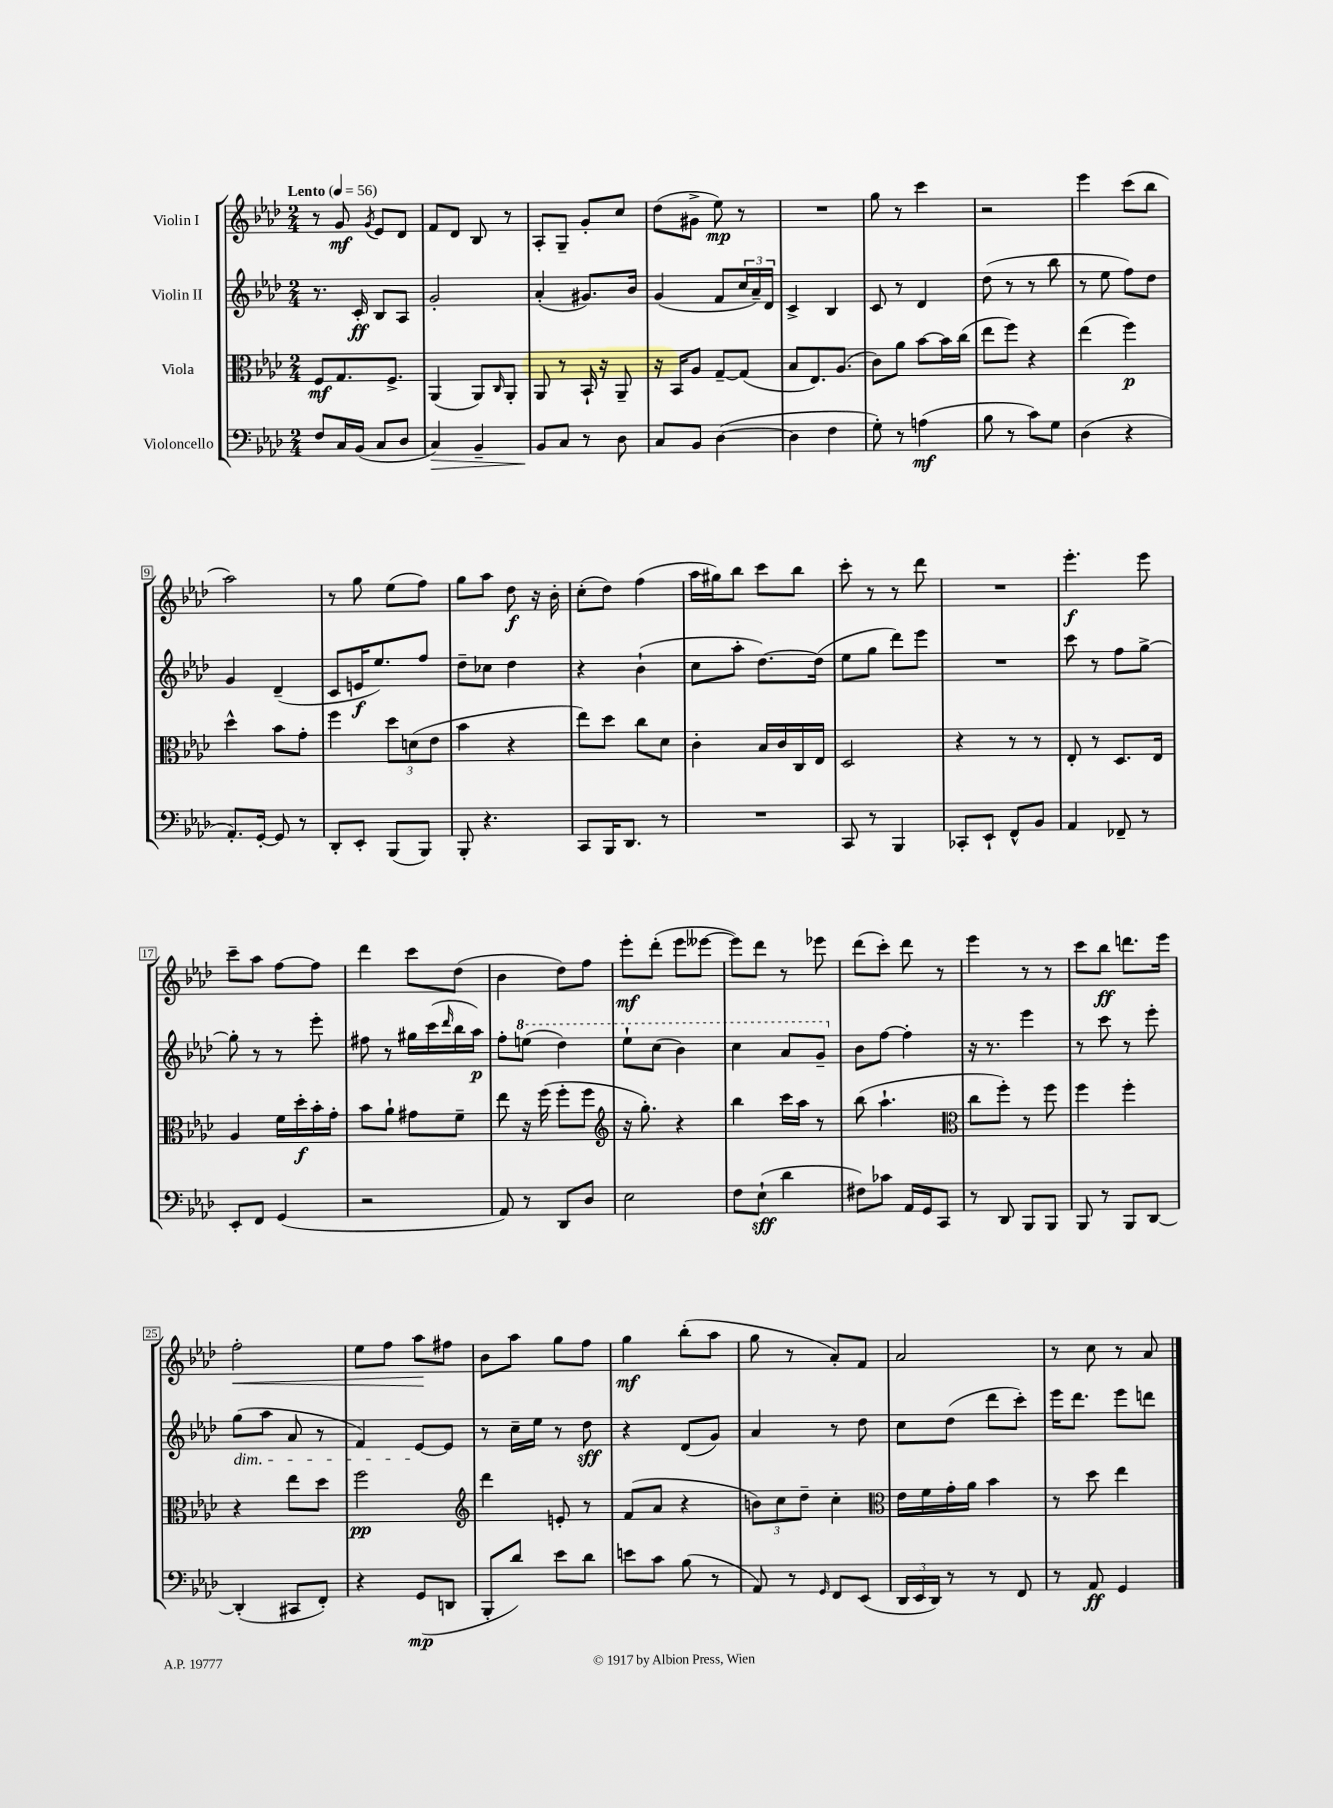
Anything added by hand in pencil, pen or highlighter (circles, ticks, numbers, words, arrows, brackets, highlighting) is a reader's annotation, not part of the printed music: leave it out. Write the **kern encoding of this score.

**kern	**dynam	**kern	**dynam	**kern	**dynam	**kern	**dynam
*part4	*part4	*part3	*part3	*part2	*part2	*part1	*part1
*staff4	*staff4	*staff3	*staff3	*staff2	*staff2	*staff1	*staff1
*I"Violoncello	*	*I"Viola	*	*I"Violin II	*	*I"Violin I	*
*clefF4	*	*clefC3	*	*clefG2	*	*clefG2	*
*k[b-e-a-d-]	*	*k[b-e-a-d-]	*	*k[b-e-a-d-]	*	*k[b-e-a-d-]	*
*M2/4	*	*M2/4	*	*M2/4	*	*M2/4	*
*MM56	*	*MM56	*	*MM56	*	*MM56	*
=1	=1	=1	=1	=1	=1	=1	=1
!	!	!	!	!	!	!LO:TX:a:B:t=Lento	!
8F/L	.	8F/L	mf	8.r	.	8r	.
16C/L	.	8.G/	.	.	.	8g/	mf
(16BB-/JJ	.	.	.	16c'/	ff	.	.
.	.	.	.	.	.	8qg/	.
8C/L	.	.	.	8B-/L	.	8e-/L	.
.	.	8.F^/J	.	.	.	.	.
8D-/J	.	.	.	8A-/J	.	8d-/J	.
=2	=2	=2	=2	=2	=2	=2	=2
!	!LO:HP:b	!	!	!	!	!	!
4C/)	>	(4AA-/	.	2g'/	.	8f/L	.
.	.	.	.	.	.	8d-/J	.
4BB-~/	.	8AA-/L)	.	.	.	8B-/	.
.	.	16qqC/	.	.	.	.	.
.	.	8AA-'/J	.	.	.	8r	.
=3	=3	=3	=3	=3	=3	=3	=3
8BB-/L	.	8AA-/	.	(4a-'/	.	8A-'/L	.
8C/J	]	8r	.	.	.	8G~/J	.
8r	.	16BB-`/	.	8.g#X/L)	.	8g'/L	.
.	.	16r	.	.	.	.	.
8D-\	.	8AA-~/	.	.	.	8cc/J	.
.	.	.	.	16b-/Jk	.	.	.
=4	=4	=4	=4	=4	=4	=4	=4
8C/L	.	16r	.	(4g/	.	(8dd-\L	.
.	.	16BB-/KL	.	.	.	.	.
8BB-/J	.	8A-/J	.	.	.	8g#X^\J	.
([4D-\	.	[8G~/L	.	8f/L	.	8ee-\)	mp
.	.	(8G/J]	.	24cc/L	.	8r	.
.	.	.	.	24a-~/)	.	.	.
.	.	.	.	24d-/JJ	.	.	.
=5	=5	=5	=5	=5	=5	=5	=5
4D-\]	.	8B-/L	.	4c^/	.	2r	.
.	.	8.E-/)	.	.	.	.	.
4F\	.	.	.	4B-/	.	.	.
.	.	(8.A-/J	.	.	.	.	.
=6	=6	=6	=6	=6	=6	=6	=6
8G'\)	.	8c\L)	.	8c/	.	8gg\	.
8r	.	8a-\J	.	8r	.	8r	.
(4An\	mf	[8b-\L	.	4d-/	.	4ccc\	.
.	.	16b-\L]	.	.	.	.	.
.	.	(16cc\JJ	.	.	.	.	.
=7	=7	=7	=7	=7	=7	=7	=7
8B-\	.	8ee-\L	.	(8dd-\	.	2r	.
8r	.	8ff\J)	.	8r	.	.	.
8c\L)	.	4r	.	8r	.	.	.
8G\J	.	.	.	8bb-\	.	.	.
=8	=8	=8	=8	=8	=8	=8	=8
(4D-\	.	(4ee-\	.	8r	.	4eee-\	.
.	.	.	.	8ee-\	.	.	.
4r	.	4ff\)	p	8ff\L)	.	(8ccc\L	.
.	.	.	.	8dd-\J	.	8bb-\J	.
!!LO:LB:g=z
=9	=9	=9	=9	=9	=9	=9	=9
8.AA-'/L)	.	4dd-^^\	.	4g/	.	2aa-\)	.
[16GG'/Jk	.	.	.	.	.	.	.
8GG/]	.	8b-\L	.	(4d-~/	.	.	.
8r	.	8g'\J	.	.	.	.	.
=10	=10	=10	=10	=10	=10	=10	=10
8DD-'/L	.	4ff\	.	8c/L	.	8r	.
8EE-'/J	.	.	.	16en/K	f	8gg\	.
.	.	.	.	8.ee-/)	.	.	.
(8BBB-/L	.	12dd-\L	.	.	.	(8ee-\L	.
.	.	(12dn\	.	.	.	.	.
8BBB-/J)	.	.	.	8ff/J	.	8ff\J)	.
.	.	12e-\J	.	.	.	.	.
=11	=11	=11	=11	=11	=11	=11	=11
8BBB-'/	.	4b-\	.	8dd-~\L	.	8gg\L	.
4.r	.	.	.	8cc-X\J	.	8aa-\J	.
.	.	4r	.	4dd-\	.	8dd-\	f
.	.	.	.	.	.	16r	.
.	.	.	.	.	.	16b-'\	.
=12	=12	=12	=12	=12	=12	=12	=12
8CC/L	.	8ee-\L)	.	4r	.	(8cc'\L	.
16BBB-/K	.	8dd-\J	.	.	.	8dd-\J)	.
8.DD-/J	.	.	.	.	.	.	.
.	.	8cc\L	.	(4b-`\	.	(4ff\	.
8r	.	8d-\J	.	.	.	.	.
=13	=13	=13	=13	=13	=13	=13	=13
2r	.	4c'\	.	8cc\L	.	16aa-\LL	.
.	.	.	.	.	.	16gg#X\J)	.
.	.	.	.	8aa-'\J	.	8bb-\J	.
.	.	16B-/LL	.	[8.dd-\L)	.	8ccc\L	.
.	.	16c/	.	.	.	.	.
.	.	16C/	.	.	.	8bb-\J	.
.	.	16E-/JJ	.	(16dd-\Jk]	.	.	.
=14	=14	=14	=14	=14	=14	=14	=14
8CC/	.	2D-/	.	8ee-\L	.	8ccc'\	.
8r	.	.	.	8gg\J	.	8r	.
4BBB-/	.	.	.	8ddd-\L)	.	8r	.
.	.	.	.	8eee-\J	.	8ddd-\	.
=15	=15	=15	=15	=15	=15	=15	=15
8CC-X'/L	.	4r	.	2r	.	2r	.
8EE-`/J	.	.	.	.	.	.	.
8FF^^/L	.	8r	.	.	.	.	.
8BB-/J	.	8r	.	.	.	.	.
=16	=16	=16	=16	=16	=16	=16	=16
4AA-/	.	8E-'/	.	8ccc\	.	4.eee-'\	f
.	.	8r	.	8r	.	.	.
8FF-X~/	.	8.D-/L	.	8ff\L	.	.	.
8r	.	.	.	[8gg^\J	.	8eee-\	.
.	.	16E-/Jk	.	.	.	.	.
!!LO:LB:g=z
=17	=17	=17	=17	=17	=17	=17	=17
8EE-'/L	.	4A-/	.	8gg'\]	.	8ccc~\L	.
8FF/J	.	.	.	8r	.	8aa-\J	.
(4GG/	.	16f\LL	.	8r	.	[8ff\L	.
.	.	16dd-'\	f	.	.	.	.
.	.	16b-'\	.	8eee-'\	.	8ff\J]	.
.	.	16g'\JJ	.	.	.	.	.
=18	=18	=18	=18	=18	=18	=18	=18
2r	.	8b-\L	.	8ff#X\	.	4ddd-\	.
.	.	8a-`\J	.	8r	.	.	.
.	.	8g#X\L	.	16gg#X\LL	.	8ccc\L	.
.	.	.	.	(16ccc\	.	.	.
.	.	.	.	16qqddd-/	.	.	.
.	.	8f~\J	.	16bb-\	.	(8dd-\J	.
.	.	.	.	16aa-\JJ)	p	.	.
=19	=19	=19	=19	=19	=19	=19	=19
8AA-/)	.	8ee-\	.	8ff'\L	.	4b-\	.
*	*	*	*	*8va	*	*	*
8r	.	16r	.	(8eeen\J	.	.	.
.	.	(16ff\	.	.	.	.	.
8DD-/L	.	8ff'\L	.	4ddd-\)	.	8dd-\L)	.
8D-/J	.	8ff\J	.	.	.	8ff\J	.
=20	=20	=20	=20	=20	=20	=20	=20
*	*	*clefG2	*	*	*	*	*
2E-\	.	16r	.	8eee-`\L	.	8eee-'\L	mf
.	.	8.gg'\)	.	.	.	.	.
.	.	.	.	(8ccc\J	.	(8ddd-'\J	.
.	.	4r	.	4bb-\)	.	8eee-\L	.
.	.	.	.	.	.	[8eee--X\J	.
=21	=21	=21	=21	=21	=21	=21	=21
8F\L	.	4bb-\	.	4ccc\	.	8eee--\L])	.
(8E-`\J	sff	.	.	.	.	8ddd-\J	.
4d-\	.	16ccc\LL	.	8aa-/L	.	8r	.
.	.	16aa-\JJ	.	.	.	.	.
.	.	8r	.	8gg~/J	.	8eee-X\	.
=22	=22	=22	=22	=22	=22	=22	=22
*	*	*	*	*X8va	*	*	*
8F#X\L)	.	(8bb-\	.	8b-\L	.	(8ddd-\L	.
8c-X\J	.	4.aa-`\	.	[8ff\J	.	8ccc'\J)	.
16AA-/LL	.	.	.	4ff'\]	.	8ddd-\	.
16GG/J	.	.	.	.	.	.	.
8CC/J	.	.	.	.	.	8r	.
=23	=23	=23	=23	=23	=23	=23	=23
*	*	*clefC3	*	*	*	*	*
8r	.	8cc\L	.	16r	.	4eee-\	.
.	.	.	.	8.r	.	.	.
8DD-/	.	8ff'\J)	.	.	.	.	.
8BBB-/L	.	8r	.	4eee-\	.	8r	.
8BBB-/J	.	8ff\	.	.	.	8r	.
=24	=24	=24	=24	=24	=24	=24	=24
8BBB-/	.	4ff\	.	8r	.	8ccc\L	.
8r	.	.	.	8ccc\	.	8bb-\J	ff
8BBB-/L	.	4ff'\	.	8r	.	8.dddn\L	.
[8DD-/J	.	.	.	8eee-'\	.	.	.
.	.	.	.	.	.	16eee-\Jk	.
!!LO:LB:g=z
=25	=25	=25	=25	=25	=25	=25	=25
!	!	!	!	!LO:TX:b:i:t=dim.	!	!	!
!	!	!	!	!	!	!	!LO:HP:b
(4DD-'/]	.	4r	.	(8gg\L	.	2ff'\	<
.	.	.	.	8aa-\J	.	.	.
8CC#X/L	.	8ee-\L	.	8a-/	.	.	.
8FF'/J)	.	8dd-\J	.	8r	.	.	.
=26	=26	=26	=26	=26	=26	=26	=26
4r	.	2ff\	pp	4f/)	.	8ee-\L	.
.	.	.	.	.	.	8ff\J	.
(8GG/L	mp	.	.	[8e-/L	.	8aa-\L	.
8DDn/J	.	.	.	8e-/J]	.	8ff#X\J	[
=27	=27	=27	=27	=27	=27	=27	=27
*	*	*clefG2	*	*	*	*	*
8BBB-'/L	.	4ddd-\	.	8r	.	8b-\L	.
8d-/J)	.	.	.	16cc~\LL	.	8aa-\J	.
.	.	.	.	16ee-\JJ	.	.	.
8e-\L	.	8en'/	.	8r	.	8gg\L	.
8d-\J	.	8r	.	8dd-\	sff	8ff\J	.
=28	=28	=28	=28	=28	=28	=28	=28
8en\L	.	(8f/L	.	4r	.	4gg\	mf
8c\J	.	8a-/J	.	.	.	.	.
(8B-\	.	4r	.	(8d-/L	.	(8bb-'\L	.
8r	.	.	.	8g/J)	.	8aa-\J	.
=29	=29	=29	=29	=29	=29	=29	=29
8AA-/)	.	12bn\L)	.	4a-/	.	8gg\	.
.	.	12cc\	.	.	.	.	.
8r	.	.	.	.	.	8r	.
.	.	12dd-~\J	.	.	.	.	.
16qqGG/	.	.	.	.	.	.	.
8FF/L	.	4cc'\	.	8r	.	8a-'/L)	.
(8EE-/J	.	.	.	8dd-\	.	8f/J	.
=30	=30	=30	=30	=30	=30	=30	=30
*	*	*clefC3	*	*	*	*	*
24DD-/LL	.	16e-\LL	.	8cc\L	.	2a-/	.
24EE-/	.	.	.	.	.	.	.
.	.	16f\	.	.	.	.	.
24DD-/JJ)	.	.	.	.	.	.	.
8r	.	16g'\	.	(8dd-\J	.	.	.
.	.	16a-\JJ	.	.	.	.	.
8r	.	4b-\	.	8ddd-\L	.	.	.
8FF/	.	.	.	8ccc'\J)	.	.	.
=31	=31	=31	=31	=31	=31	=31	=31
8r	.	8r	.	16eee-\KL	.	8r	.
.	.	.	.	8.ddd-\J	.	.	.
8AA-/	ff	8dd-\	.	.	.	8cc\	.
4GG/	.	4ee-\	.	8eee-\L	.	8r	.
.	.	.	.	8dddn\J	.	8a-/	.
==	==	==	==	==	==	==	==
*-	*-	*-	*-	*-	*-	*-	*-
